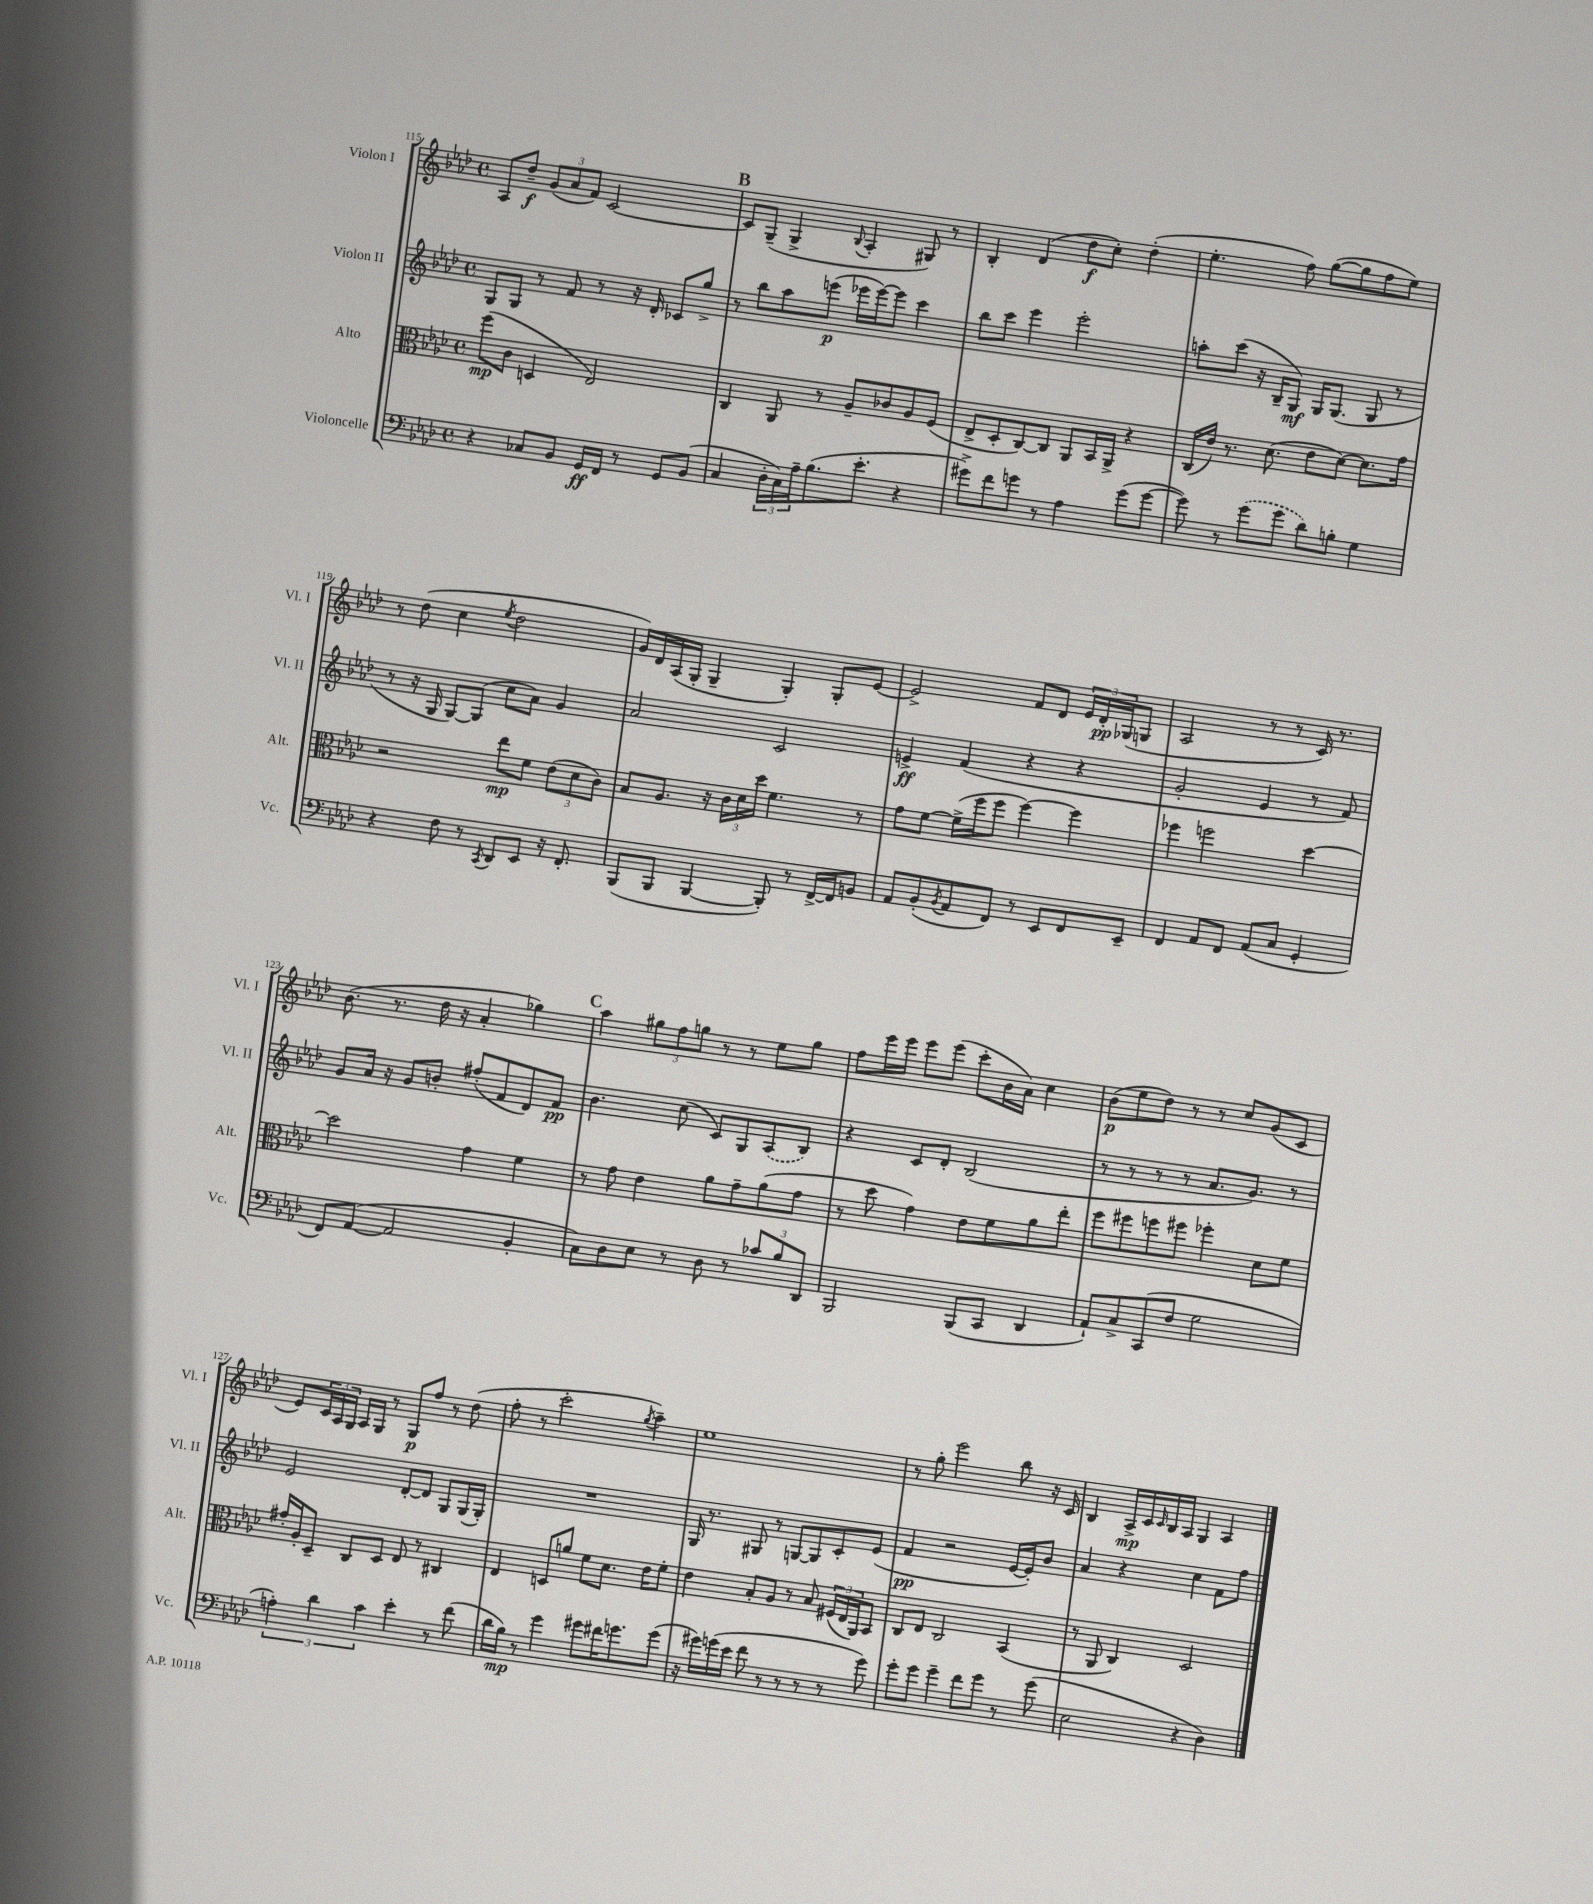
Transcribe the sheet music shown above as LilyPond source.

<<
\new StaffGroup <<
\new Staff = "s0" \with { instrumentName = "Violon I" shortInstrumentName = "Vl. I" } {
    \clef treble \key aes \major \defaultTimeSignature \time 4/4
    aes8 des''8--\f \tuplet 3/2 { g'8( aes'8 f'8) } c'2~ |
    \mark \markup { \bold "B" } c'8 g8--( g4-> \appoggiatura { bes8 } aes4-. gis8) r8 |
    bes4-. des'4( des''8\f c''8-.) des''4-.( |
    ees''4.-. f''8) g''8~( g''8 f''8 ees''8) |
    r8 des''8( c''4 \acciaccatura { ees''8 } des''2 |
    g'16) des'16 aes16( g16-. g4-- g4-.) g8-. ees'8~ |
    ees'2-> f'8 des'8 \tuplet 3/2 { ees'16 des'16-.\pp ges16( } g8 |
    aes2 r8 r8 c'16) r8. |
    bes'8.( r8. des''16 r16 aes'4-. ges''4) |
    \mark \markup { \bold "C" } aes''4 \tuplet 3/2 { gis''8 f''8 g''8 } r8 r8 ees''8 g''8 |
    f''8 ees'''16 ees'''16 ees'''8 ees'''8( c'''8-. bes'16 aes'16) c''4 |
    bes'8\p( ees''8 des''8) r8 r8 c''8 g'8( c'8 |
    ees'8) \tuplet 3/2 { c'16 aes16 g16 } aes16 g16 r8 g8\p f''8 r8 des''8( |
    f''8-. r8 c'''2-. \acciaccatura { g''8 } aes''4--) |
    ees''1 |
    r8 g''8-. ees'''2 bes''8 r16 c'16 |
    bes4 aes16->\mp c'16 \grace { c'16 } bes16 aes16 g4 aes4 \bar "|." |
}
\new Staff = "s1" \with { instrumentName = "Violon II" shortInstrumentName = "Vl. II" } {
    \clef treble \key aes \major \defaultTimeSignature \time 4/4
    g8 g8 r8 f'8 r8 r16 des'16-. ces'8 g''8-> |
    \mark \markup { \bold "B" } r8 bes''8 aes''8 e'''8\p( ees'''16 ees'''16~) ees'''8 c'''4 |
    bes''8 c'''8 ees'''4 ees'''2-. |
    a''8-. c'''8( r16 bes16-- g8\mf) g16 g8.( g8 r8 |
    r8 r16 g16 g8~) g8( c''8 aes'8) g'4 |
    aes'2 c'2 |
    e'4->\ff f'4( r4 r4 |
    g'2-. ees'4 r8 f'8) |
    g'8 aes'16 r16 g'8 b'8-. fis''8-.( f'8 des'8) f'8\pp |
    \mark \markup { \bold "C" } bes'4. c''8( c'8) g8 \once \slurDashed aes8( bes8) |
    r4 c'8 des'8-. bes2( |
    r8 r8 r8 r8 aes'8. g'8.) r8 |
    ees'2 des'8~-. des'8 g8 g16( g16-.) |
    R1 |
    g16 r8. gis8 r8 g8~ g8 c'8-. ees'8( |
    f'4\pp r2 ees'16~ ees'16-.) bes'8 |
    aes'4 r4 c''4 f'8 f''8 \bar "|." |
}
\new Staff = "s2" \with { instrumentName = "Alto" shortInstrumentName = "Alt." } {
    \clef alto \key aes \major \defaultTimeSignature \time 4/4
    f''8\mp( c'8 d4 ees2) |
    \mark \markup { \bold "B" } c4 aes,8 r8 aes8-- ces'8 aes8 f8( |
    ees8-> des8-. c8~) c8 aes,8 bes,16 aes,16-> r4 |
    c16( ees'16) r8. des'8.( ees'8 des'8~) des'8. g'16 |
    r2 ees''8\mp f'8 \tuplet 3/2 { ees'8( des'8 c'8) } |
    bes8 aes8. r16 \tuplet 3/2 { c'16 des'16 des''16 } f'4. r8 |
    g'8 f'8~ f'16->( f''16 f''8 f''4~) f''4 |
    fes''4 f''2 des''4~ |
    des''2 g'4 f'4 |
    \mark \markup { \bold "C" } r8 g'8 ees'4 aes'8 g'8-- aes'8( g'8 |
    r8 des''8 g'4) ees'8 f'8 aes'8 ees''8-. |
    f''8 fis''8 f''8 fis''8 fes''4-. des'8 f'8 |
    gis'16-. aes16-. des8-- c8 des8 ees8 r8 cis4 |
    ees4 d8 a'8 f'8 des'8. ees'16 f'8-. |
    ees'4 bes8-. aes8 r8 bes8 \tuplet 3/2 { fis16( ees16 aes,16) } bes,8 |
    c8 ees8 c2 bes,4( |
    r8 aes,8 c4) des2 \bar "|." |
}
\new Staff = "s3" \with { instrumentName = "Violoncelle" shortInstrumentName = "Vc." } {
    \clef bass \key aes \major \defaultTimeSignature \time 4/4
    r4 ces8 bes,8 g,16\ff f,16 r8 g,8 bes,8( |
    \mark \markup { \bold "B" } c4 \tuplet 3/2 { des16-. c16) aes16-- } bes8.( ees'8.-. r4 |
    gis'8->) f'8 g'8 r8 aes4 g'8( g'8~ |
    g'8) r8 \once \slurDashed g'8( g'8 des'8) b8-. g4 |
    r4 f8 r8 \acciaccatura { c,8 } des,8 ees,8 r16 f,8.-. |
    bes,,8( bes,,8 bes,,4~ bes,,8-.) r8 f,16~-> f,16 b,8 |
    aes,8 bes,8-.( \acciaccatura { bes,8 } aes,8 f,8) r8 ees,8 f,8 ees,8-- |
    f,4 aes,8 f,8 aes,8( c8 g,4-. |
    f,8) aes,8~( aes,2 bes,4-. |
    \mark \markup { \bold "C" } c8) des8 ees8 r8 des8 r8 \tuplet 3/2 { ces'8 bes8 des,8 } |
    bes,,2 bes,,8( c,8 des,4 |
    aes,8-!) c8-> c,8( f8 g2 |
    \tuplet 3/2 { a4-.) des'4 c'4 } ees'4-. r8 f'8( |
    des'16 bes16\mp) r8 g'4 gis'8 fis'16 g'8. g'8( |
    r16 gis'16) g'16( ees'16 f'8 r8 r8 r8 r8 g'8) |
    g'8-. g'8 g'4-- f'8 g'8 r8 g'8( |
    ees2 r4 des4) \bar "|." |
}
>>
>>
\layout { \context { \Score currentBarNumber = #115 } }
